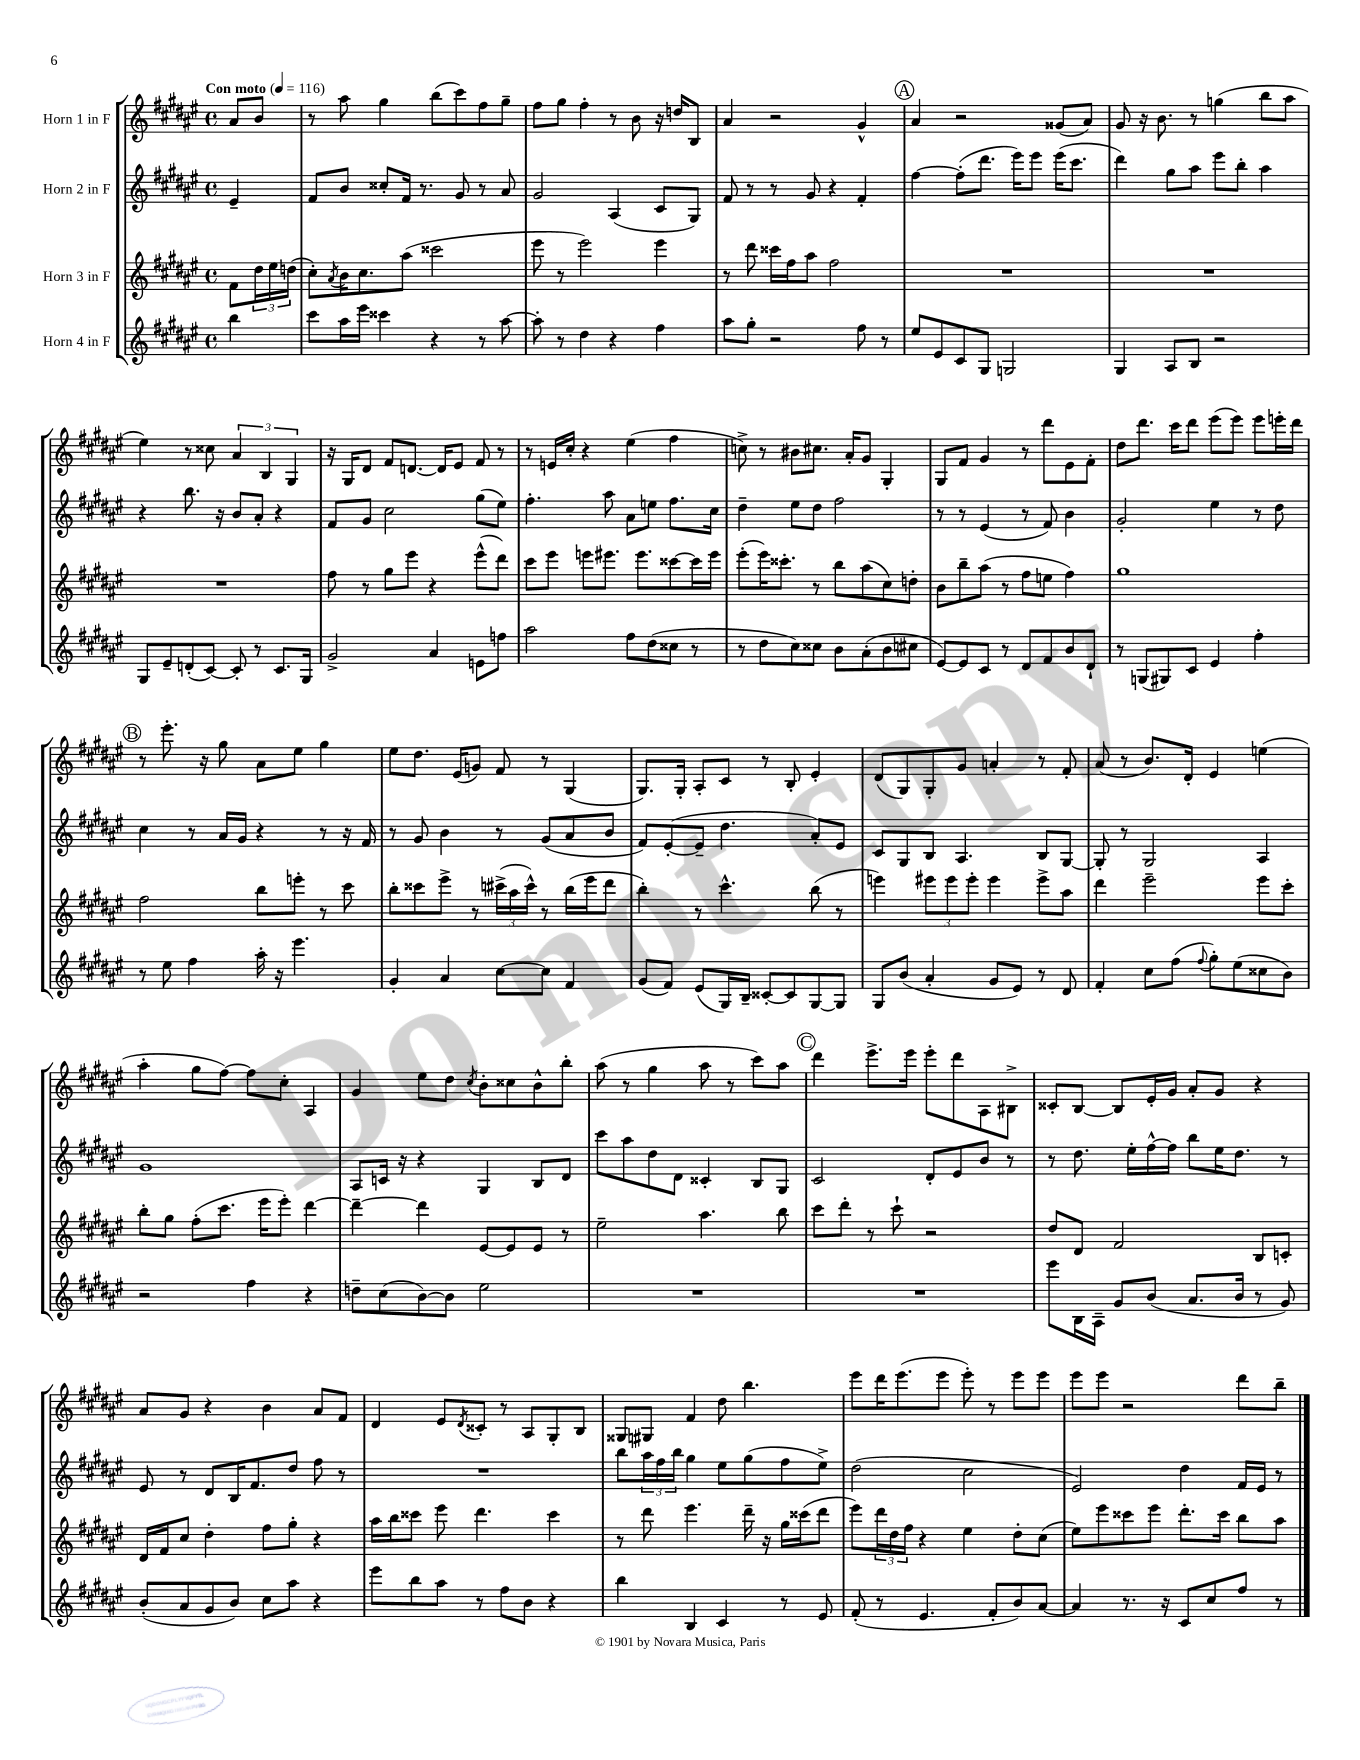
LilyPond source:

<<
\new StaffGroup <<
\new Staff = "s0" \with { instrumentName = "Horn 1 in F" } {
    \clef treble \key fis \major \defaultTimeSignature \time 4/4 \partial 4 \tempo "Con moto" 4 = 116
    ais'8 b'8 |
    r8 ais''8 gis''4 b''8( cis'''8) fis''8 gis''8-- |
    fis''8 gis''8 fis''4-. r8 b'8 r16 d''16 b8 |
    ais'4 r2 gis'4-^ |
    \mark \markup { \circle "A" } ais'4 r2 gisis'8( ais'8) |
    gis'8 r16 b'8. r8 g''4( b''8 ais''8 |
    eis''4) r8 cisis''8 \tuplet 3/2 { ais'4 b4 gis4 } |
    r16 gis16 dis'8 fis'8 d'8.~ d'16 eis'8 fis'8 r8 |
    r8 e'16 cis''16-. r4 eis''4( fis''4 |
    c''8->) r8 bis'8 cis''8. ais'16-. gis'8 gis4-. |
    gis8 fis'8 gis'4 r8 dis'''8 eis'8 fis'8-. |
    dis''8 dis'''8. cis'''16 dis'''8 eis'''8( eis'''8) eis'''8 e'''16-. dis'''16 |
    \mark \markup { \circle "B" } r8 eis'''8.-. r16 gis''8 ais'8 eis''8 gis''4 |
    eis''8 dis''8. eis'16( g'8) fis'8 r8 gis4( |
    gis8.) gis16-. ais8-. cis'8 r8 b8-. eis'4-. |
    dis'8( gis8) gis8-. gis'8 a'4-. r8 fis'8-. |
    ais'8( r8 b'8.) dis'16-. eis'4 e''4( |
    ais''4-. gis''8 fis''8~) fis''8 cis''8-. ais4 |
    gis'4 eis''8 dis''8 \acciaccatura { cis''8 } b'8-. cisis''8 b'8-^ b''8-. |
    ais''8( r8 gis''4 ais''8 r8 cis'''8) ais''8 |
    \mark \markup { \circle "C" } dis'''4 eis'''8.-> eis'''16 eis'''8-. dis'''8 ais8 bis8-> |
    cisis'8-. b8~ b8 eis'16-. gis'16 ais'8-. gis'8 r4 |
    ais'8 gis'8 r4 b'4 ais'8 fis'8 |
    dis'4 eis'8 \acciaccatura { dis'8 } cisis'8-. r8 ais8 gis8-. b8 |
    gisis8 gis8 fis'4 dis''8 b''4. |
    eis'''8 dis'''16 eis'''8.( eis'''8 eis'''8-.) r8 eis'''8 eis'''8 |
    eis'''8 eis'''8 r2 dis'''8 b''8-- \bar "|." |
}
\new Staff = "s1" \with { instrumentName = "Horn 2 in F" } {
    \clef treble \key fis \major \defaultTimeSignature \time 4/4 \partial 4
    eis'4-- |
    fis'8 b'8 cisis''8-. fis'16 r8. gis'8 r8 ais'8 |
    gis'2 ais4( cis'8 gis8) |
    fis'8 r8 r8 gis'8 r4 fis'4-. |
    \mark \markup { \circle "A" } fis''4~ fis''8-.( dis'''8. eis'''16) eis'''8 eis'''16( cis'''8. |
    dis'''4) gis''8 ais''8 eis'''8 b''8-. ais''4 |
    r4 b''8. r16 b'8 ais'8-. r4 |
    fis'8 gis'8 cis''2 gis''8( eis''8) |
    fis''4.-. ais''8 ais'8 e''8 fis''8. cis''16 |
    dis''4-- eis''8 dis''8 fis''2 |
    r8 r8 eis'4( r8 fis'8) b'4 |
    gis'2-. eis''4 r8 dis''8 |
    \mark \markup { \circle "B" } cis''4 r8 ais'16 gis'16 r4 r8 r16 fis'16 |
    r8 gis'8 b'4 r8 gis'8( ais'8 b'8 |
    fis'8) eis'8~-.( eis'8-- dis''4. ais'8-.) eis'8 |
    cis'8 gis8 b8 ais4. b8 gis8~ |
    gis8-. r8 gis2 ais4 |
    gis'1 |
    ais8 c'16 r16 r4 gis4 b8 dis'8 |
    cis'''8 ais''8 dis''8 dis'8 cisis'4-. b8 gis8 |
    \mark \markup { \circle "C" } cis'2 dis'8-. eis'8 b'8 r8 |
    r8 dis''8. eis''16-. fis''16~-^ fis''16 b''8 eis''16 dis''8. r8 |
    eis'8 r8 dis'8 b16 fis'8. dis''8 fis''8 r8 |
    R1 |
    b''8 \tuplet 3/2 { ais''16 fis''16 b''16 } gis''4 eis''8 gis''8( fis''8 eis''8->) |
    dis''2( cis''2 |
    eis'2) dis''4 fis'16 eis'16 r8 \bar "|." |
}
\new Staff = "s2" \with { instrumentName = "Horn 3 in F" } {
    \clef treble \key fis \major \defaultTimeSignature \time 4/4 \partial 4
    fis'8 \tuplet 3/2 { dis''16 eis''16 d''16( } |
    cis''8-.) \acciaccatura { ais'8 } b'16 cis''8. ais''8( cisis'''2 |
    eis'''8 r8 eis'''2) eis'''4 |
    r8 dis'''8 cisis'''16 fis''16 ais''8 fis''2 |
    \mark \markup { \circle "A" } R1 |
    R1 |
    R1 |
    fis''8 r8 gis''8 eis'''8 r4 eis'''8-^( dis'''8) |
    cis'''8 eis'''8 e'''8 eis'''8. eis'''8. cisis'''8~ cisis'''16 eis'''16 |
    eis'''8-.( eis'''16) cisis'''8.-. r8 b''8 ais''8( cis''8) d''8-. |
    b'8 b''8-- ais''8( r8 fis''8 e''8 fis''4) |
    gis''1 |
    \mark \markup { \circle "B" } fis''2 b''8 e'''8-. r8 cis'''8 |
    b''8-. cisis'''8 eis'''8-> r8 \tuplet 3/2 { cis'''16->( ais''16 cis'''16-^) } r8 b''16( eis'''16 dis'''8 |
    b''4-.) r8 cis'''4.-^ b''8( r8 |
    e'''4) \tuplet 3/2 { eis'''8 eis'''8 eis'''8-. } eis'''4 eis'''8-> ais''8 |
    dis'''4 eis'''2-- eis'''8 cis'''8-. |
    b''8-. gis''8 fis''8-.( cis'''8. eis'''16 eis'''8-.) dis'''4~ |
    dis'''4~-- dis'''4 eis'8~ eis'8 eis'8 r8 |
    eis''2-- ais''4. b''8 |
    \mark \markup { \circle "C" } cis'''8 dis'''8-. r8 cis'''8-! r2 |
    dis''8 dis'8 fis'2 b8 c'8-. |
    dis'16 fis'16 cis''8 dis''4-. fis''8 gis''8-. r4 |
    ais''16 b''16 cisis'''8 eis'''8 dis'''4. cisis'''4 |
    r8 dis'''8 eis'''4. dis'''16-- r16 gis''16 cisis'''16( dis'''8 |
    eis'''8) \tuplet 3/2 { dis'''16 dis''16 fis''16 } r4 eis''4 dis''8-. cis''8( |
    eis''8) eis'''8 cisis'''8 eis'''8 dis'''8.-. cisis'''16 b''8 ais''8 \bar "|." |
}
\new Staff = "s3" \with { instrumentName = "Horn 4 in F" } {
    \clef treble \key fis \major \defaultTimeSignature \time 4/4 \partial 4
    b''4 |
    cis'''8 ais''16 eis'''16 cisis'''4 r4 r8 ais''8~ |
    ais''8-. r8 dis''4 r4 fis''4 |
    ais''8 gis''8-. r2 fis''8 r8 |
    \mark \markup { \circle "A" } eis''8 eis'8 cis'8 gis8 g2 |
    gis4 ais8 b8 r2 |
    gis8 eis'8-- d'8-.( cis'8~) cis'8-. r8 cis'8. gis16 |
    gis'2-> ais'4 e'8 f''8 |
    ais''2 fis''8 dis''8( cisis''8 r8 |
    r8 dis''8 cis''8) cisis''8 b'8 ais'8-.( b'8 cis''8 |
    eis'8~) eis'8 cis'8 r8 dis'8 fis'8 b'8 dis'8-! |
    r8 g8( gis8) cis'8 eis'4 fis''4-. |
    \mark \markup { \circle "B" } r8 eis''8 fis''4 ais''16-. r16 eis'''4. |
    gis'4-. ais'4 cis''8~ cis''8 fis'4 |
    gis'8( fis'8) eis'8( gis16) b16-- cisis'8~-. cisis'8 gis8~ gis8 |
    gis8 b'8( ais'4-. gis'8 eis'8) r8 dis'8 |
    fis'4-. cis''8 fis''8( \appoggiatura { fis''8 } gis''8-.) eis''8( cisis''8 b'8) |
    r2 fis''4 r4 |
    d''8-- cis''8( b'8~) b'8 eis''2 |
    R1 |
    \mark \markup { \circle "C" } R1 |
    eis'''8 b16 ais16-- gis'8 b'8( ais'8. b'16 r8 gis'8) |
    b'8-.( ais'8 gis'8 b'8) cis''8 ais''8 r4 |
    eis'''8 b''8 ais''8 r8 fis''8 b'8 r4 |
    b''4 b4 cis'4 r8 eis'8 |
    fis'8-.( r8 eis'4. fis'8-. b'8) ais'8~ |
    ais'4 r8. r16 cis'8 cis''8 fis''8 r8 \bar "|." |
}
>>
>>
\layout { \context { \Score \remove "Bar_number_engraver" } }
